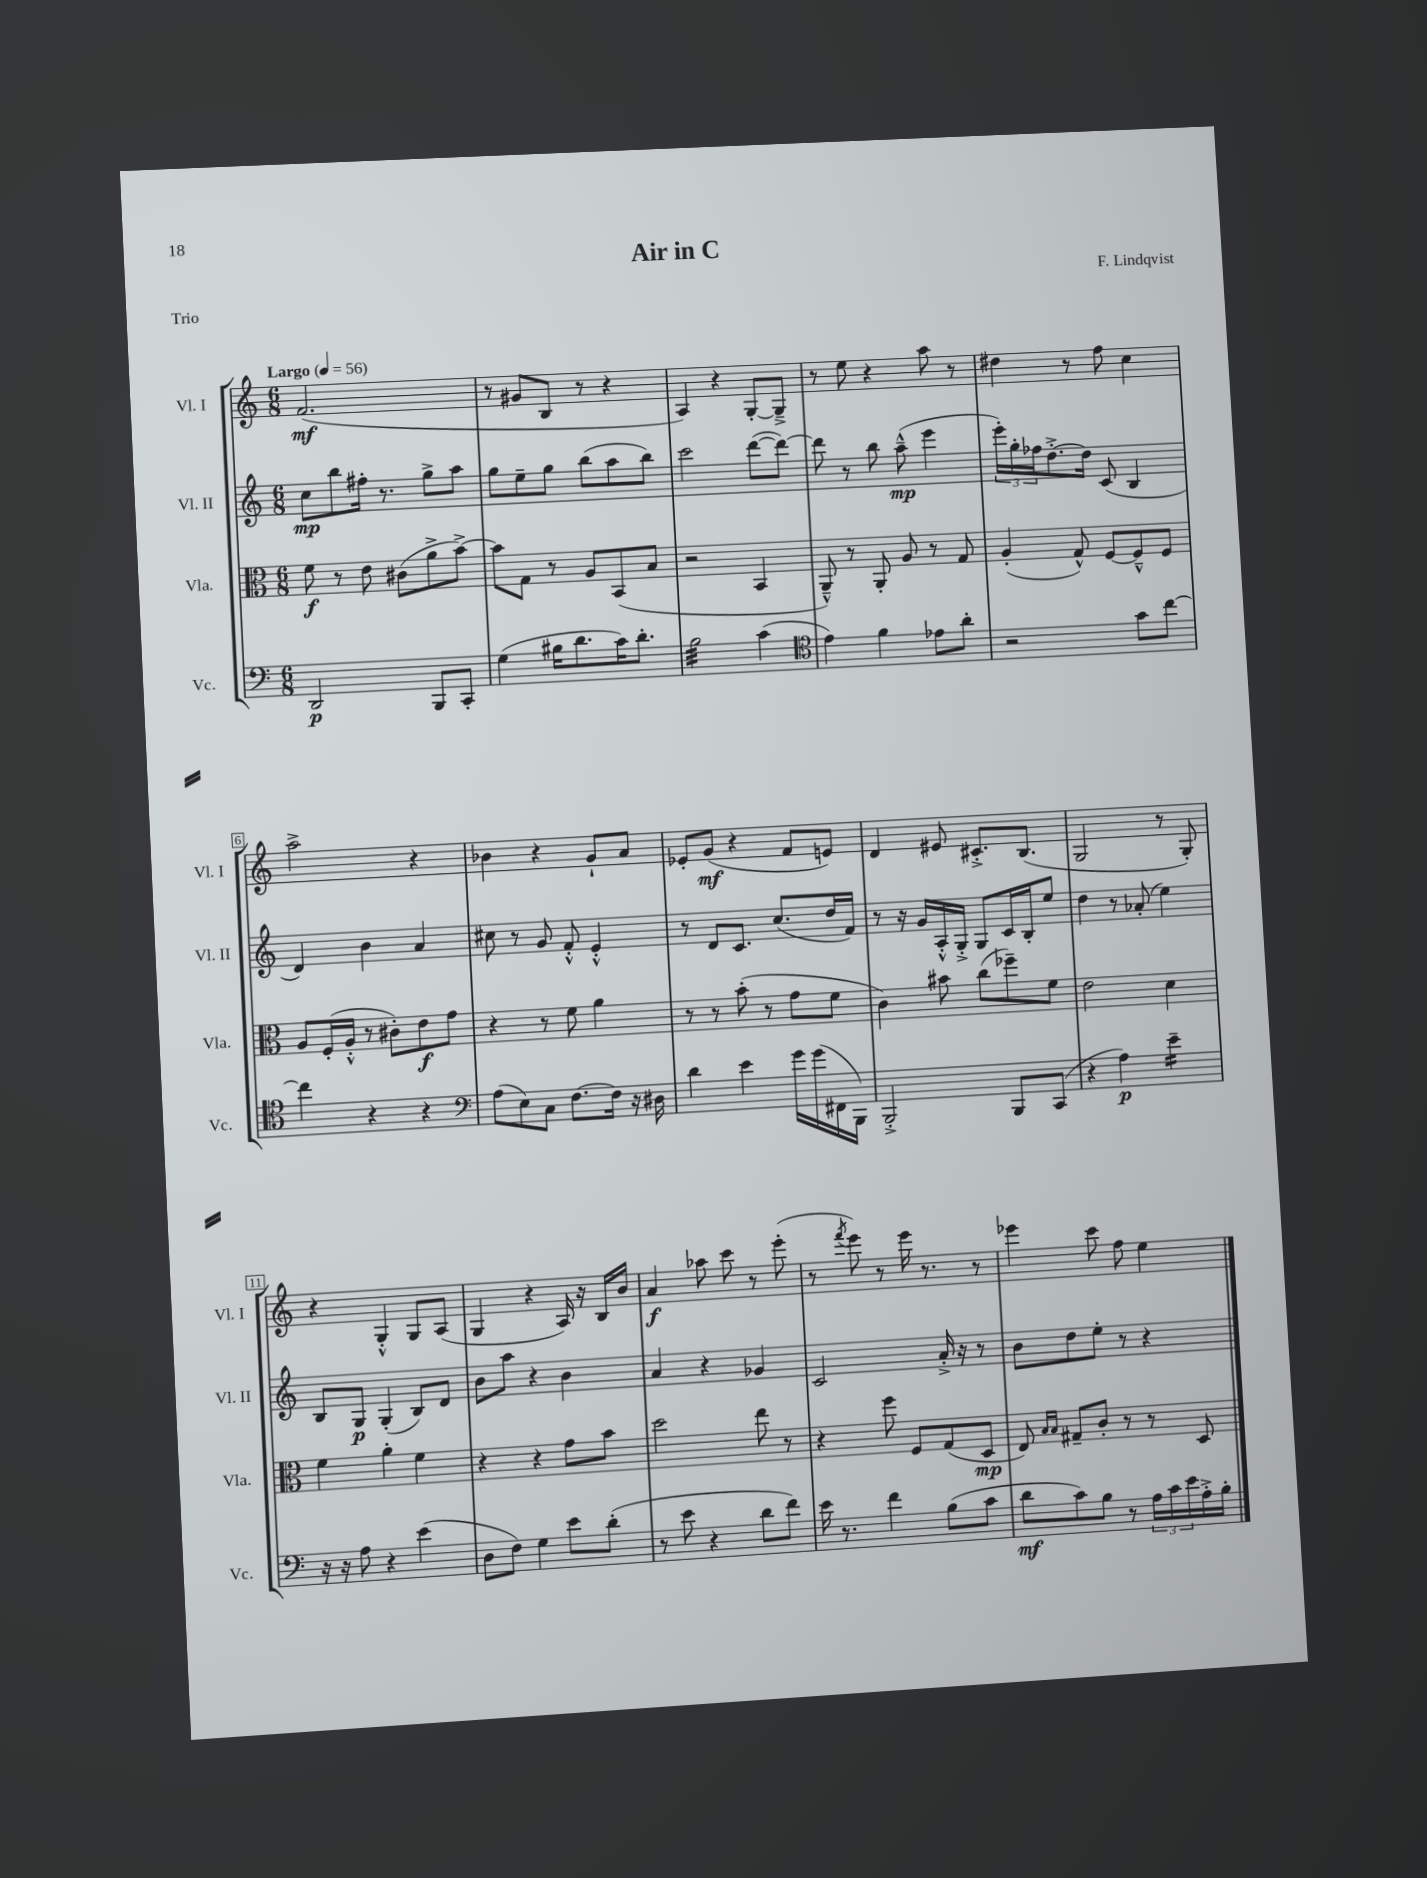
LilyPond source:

\header { title = "Air in C" composer = "F. Lindqvist" piece = "Trio" }
<<
\new StaffGroup <<
\new Staff = "s0" \with { instrumentName = "Vl. I" shortInstrumentName = "Vl. I" } {
    \clef treble \key c \major \numericTimeSignature \time 6/8 \tempo "Largo" 4 = 56
    f'2.\mf( |
    r8 gis'8 b8 r8 r4 |
    a4) r4 g8~-. g8---> |
    r8 e''8 r4 a''8 r8 |
    dis''4 r8 f''8 c''4 |
    a''2-> r4 |
    bes'4 r4 g'8-! a'8 |
    ees'8-. g'8\mf( r4 f'8 e'8) |
    d'4 eis'8 cis'8.-.-> b8.( |
    g2 r8 g8-.) |
    r4 g4-.-^ g8 a8( |
    g4 r4 a16) r16 b16 b'16 |
    a'4\f aes''8 c'''8 r8 e'''8-.( |
    r8 \acciaccatura { f'''8 } e'''8) r8 e'''16 r8. r8 |
    ees'''4 c'''8 f''8 e''4 \bar "|." |
}
\new Staff = "s1" \with { instrumentName = "Vl. II" shortInstrumentName = "Vl. II" } {
    \clef treble \key c \major \numericTimeSignature \time 6/8
    c''8\mp b''8 fis''16-. r8. g''8-> a''8 |
    g''8 e''8-- g''8 b''8( a''8 b''8) |
    c'''2 d'''8~( d'''8~) |
    d'''8 r8 b''8 a''8---^\mp( e'''4 |
    \tuplet 3/2 { e'''16-.) g''16-. fes''16 } d''8.~-.-> d''16 c'8( b4 |
    d'4) b'4 a'4 |
    cis''8 r8 g'8 f'8-.-^ e'4-.-^ |
    r8 d'8 c'8. c''8.( d''16 f'16) |
    r8 r16 g'16 a16-.-^ g16-.-> g8 c'16 b16-. e''8 |
    d''4 r8 aes'8-.( e''4) |
    b8 g8\p g4-.( b8) d'8 |
    b'8 a''8 r4 b'4 |
    a'4 r4 ges'4 |
    c'2 a'16-.-> r16 r8 |
    b'8 d''8 e''8-. r8 r4 \bar "|." |
}
\new Staff = "s2" \with { instrumentName = "Vla." shortInstrumentName = "Vla." } {
    \clef alto \key c \major \numericTimeSignature \time 6/8
    f'8\f r8 e'8 cis'8( a'8-> b'8~->) |
    b'8 g8 r8 a8 b,8( b8 |
    r2 b,4 |
    a,8---^) r8 a,8-. a8 r8 g8 |
    a4-.( g8-^) f8~ f8---^ f8 |
    a8 f16-.( a16-.-^ r8 cis'8-.) e'8\f g'8 |
    r4 r8 f'8 a'4 |
    r8 r8 b'8-.( r8 g'8 f'8 |
    c'4) bis'8 c''8( fes''8--) f'8 |
    e'2 d'4 |
    f'4 a'4-. f'4 |
    r4 r4 g'8 b'8 |
    d''2 e''8 r8 |
    r4 f''8 f8 g8( d8\mp |
    e8) \grace { b16 b16 } gis8-- c'8-. r8 r8 d8 \bar "|." |
}
\new Staff = "s3" \with { instrumentName = "Vc." shortInstrumentName = "Vc." } {
    \clef bass \key c \major \numericTimeSignature \time 6/8
    d,2\p b,,8 c,8-. |
    g4( bis16 d'8. c'16) d'8.-. |
    b2:32 c'4( |
    \clef tenor e'4) f'4 ees'8 a'8-. |
    r2 g'8 c''8~ |
    c''4 r4 r4 |
    \clef bass a8( e8) c8 f8.~ f16 r16 dis16 |
    d'4 e'4 g'16 g'16( fis,16 b,,16) |
    b,,2-.-> b,,8 c,8( |
    r4 a4\p) e'4:16-- |
    r16 r16 a8 r4 e'4( |
    d8 f8) g4 e'8 d'8-.( |
    r8 e'8 r4 d'8 f'8) |
    e'16 r8. f'4 b8( c'8 |
    d'8\mf c'8) b8 r8 \tuplet 3/2 { a16 c'16 e'16 } a16-.-> b16-. \bar "|." |
}
>>
>>
\layout { \context { \Score \override BarNumber.stencil = #(make-stencil-boxer 0.1 0.3 ly:text-interface::print) } }
